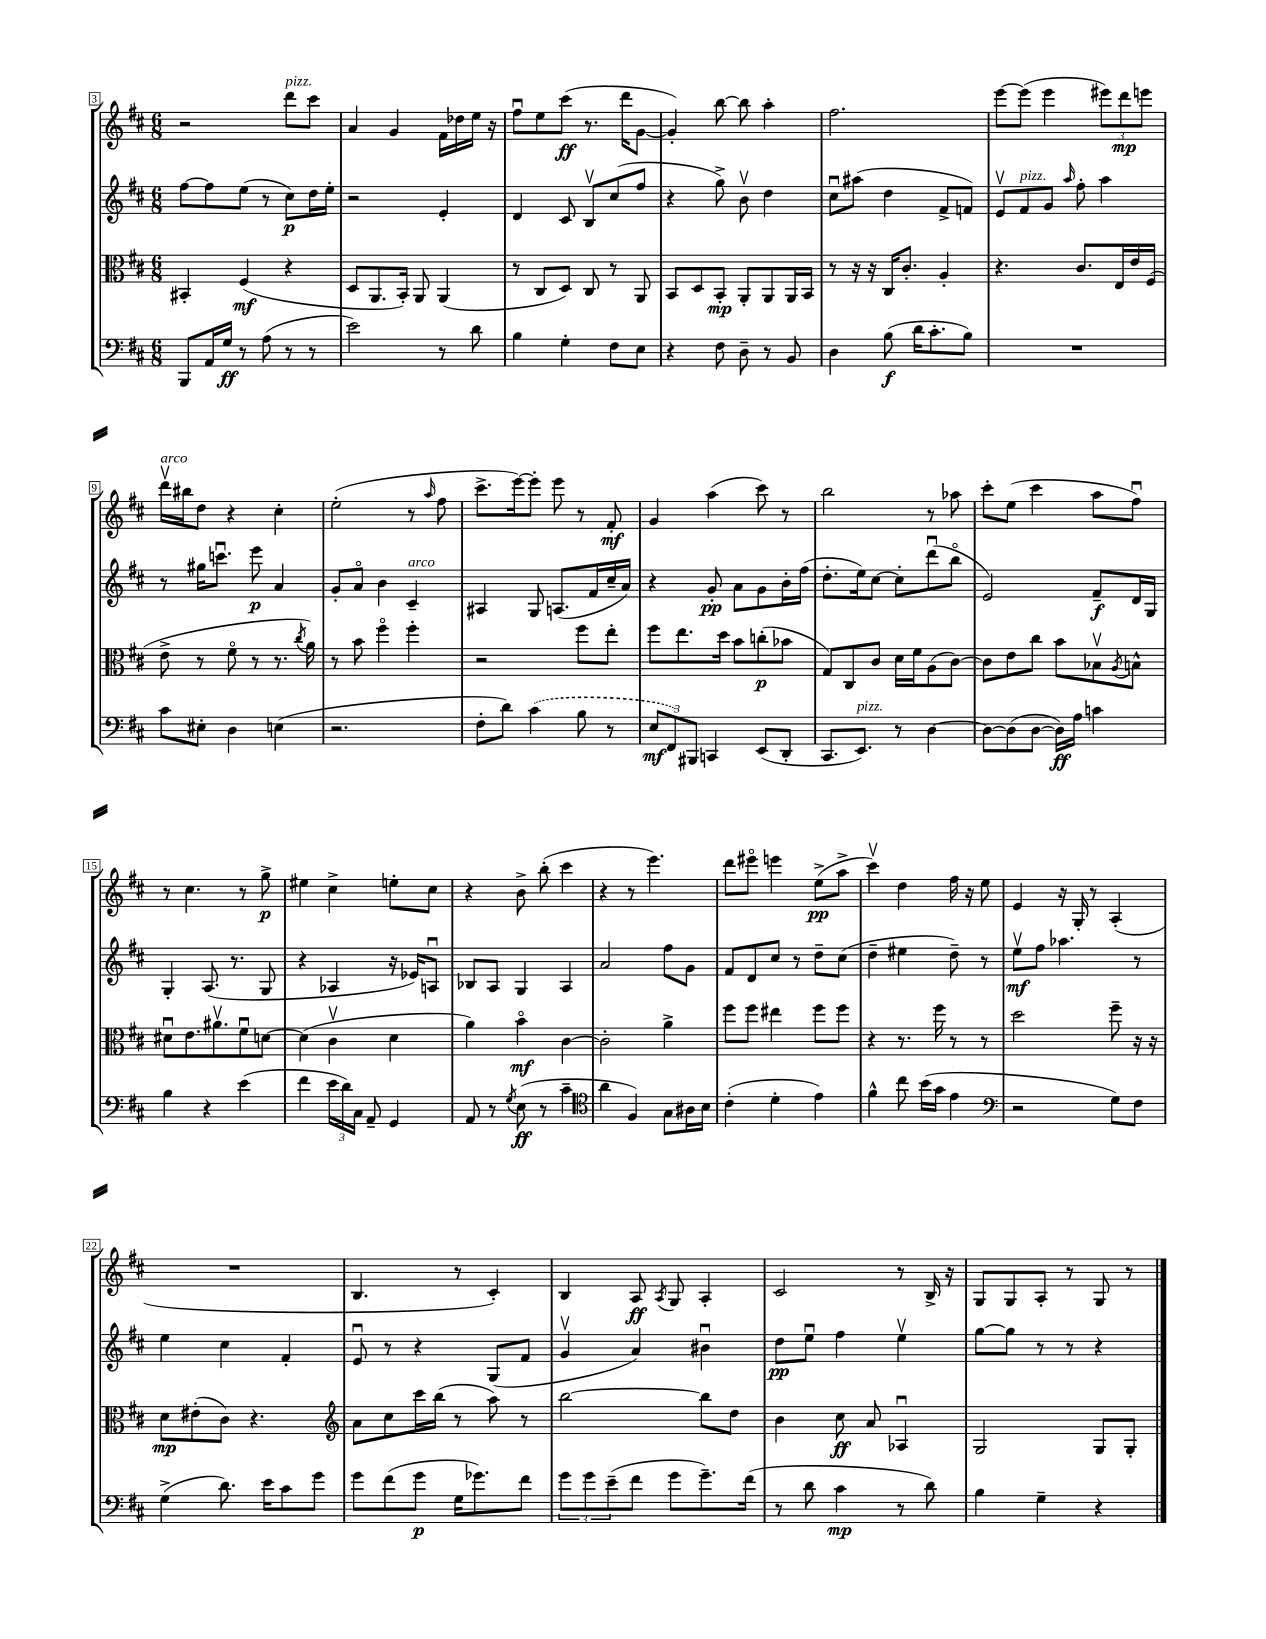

**kern	**kern	**kern	**kern
*staff4	*staff3	*staff2	*staff1
*clefF4	*clefC3	*clefG2	*clefG2
*k[f#c#]	*k[f#c#]	*k[f#c#]	*k[f#c#]
*M6/8	*M6/8	*M6/8	*M6/8
8BBB/L	4BB#'/	[8ff#\L	2r
16AA/L	.	8ff#\]	.
16G/JJ	.	.	.
8r	(4F#/	(8ee\J	.
(8A\	.	8r	.
8r	4r	8cc#\L)	8ddd\L
8r	.	16dd\L	8ccc#\J
.	.	16ee'\JJ	.
=	=	=	=
2e\)	8D/L	2r	4a/
.	8.AA/	.	.
.	.	.	4g/
.	16BB'/Jk)	.	.
.	8AA/	.	.
8r	(4AA/	4e'/	16f#\LL
.	.	.	16dd-\
8d\	.	.	16ee\JJ
.	.	.	16r
=	=	=	=
4B\	8r	4d/	8ff#u\L
.	8C#/L	.	8ee\
4G'\	8D/J)	8c#/	(8ccc#\J
.	8C#/	8Bv/L	8.r
8F#\L	8r	(8cc#/	.
.	.	.	16ddd\LK
8E\J	8AA/	8ff#/J	[8g\J
=	=	=	=
4r	8BB/L	4r	4g'/])
.	8D/	.	.
8F#\	8BB'/J	8gg^\)	[8bb\
8D~\	8AA'/L	8bv\	8bb\]
8r	8AA/	4dd\	4aa'\
8BB/	16AA/L	.	.
.	16BB/JJ	.	.
=	=	=	=
4D\	8r	8cc#u\L	2.ff#\
.	16r	(8aa#\J	.
.	16r	.	.
(8B\	16C#/LK	4dd\	.
.	8.c#'/J	.	.
16d\LK	.	.	.
8.c#'\	.	.	.
.	4A'/	8f#^/L	.
8B\J)	.	8f/J)	.
=	=	=	=
2.r	4.r	8ev/L	[8eee\L
.	.	8f#/	(8eee\]J
.	.	8g/J	4eee\
.	.	16qqaa/	.
.	8.c#/L	8ff#'\	.
.	.	4aa\	12eee#\L)
.	16E/L	.	.
.	.	.	12ddd\
.	16e/	.	.
.	.	.	12eee\J
.	(16F#/JJ	.	.
=	=	=	=
8c#\L	8e^\	8r	16dddv\LL
.	.	.	16bb#\J
8E#'\J	8r	16gg#\LK	8dd\J
.	.	8.cccu\J	.
4D\	8f#o\	.	4r
.	8r	8eee\	.
(4E\	8.r	4a/	4cc#'\
.	8qcc#/	.	.
.	16a\)	.	.
=	=	=	=
2.r	8r	8g'/L	(2ee'\
.	8b\	8ao/J	.
.	4ff#o\	4b\	.
.	4ff#'\	4c#~/	8r
.	.	.	16qqaa/
.	.	.	8ff#\
=	=	=	=
8F#'\L	2r	4A#/	8.ccc#^\L
8d\J)	.	.	.
.	.	.	[16eee\k)
(4c#\	.	8G/	8eee'\]J
.	.	(8.A/L	8eee\
8B\	8ff#\L	.	8r
.	.	16f#/L	.
8r	8ee'\J	16cc#~/	8f#'/
.	.	16a/JJ)	.
=	=	=	=
12E/L	8ff#\L	4r	4g/
12FF#/)	.	.	.
.	8.ee\	.	.
12BBB#/J	.	.	.
4CC/	.	8g'/	(4aa\
.	16dd\Jk	.	.
.	8b\L	8a\L	.
(8EE/L	(8cc'\	8g\	8ccc#\)
8DD'/J	8b-\J	16b'\L	8r
.	.	(16ff#\JJ	.
=	=	=	=
8.CC#/L	8G/L)	8.dd'\L	2bb\
.	8C#/	.	.
8.EE/J)	.	16ee\k)	.
.	8c#/J	[8cc#\J	.
8r	16d\LL	8cc#'\]L	.
.	16f#\J	.	.
[4D\	(8A\	(8dddu\	8r
.	[8c#\J)	8bbo\J	8aa-\
=	=	=	=
8D\_L	8c#\]L	2e/)	8ccc#'\L
(8D\]	8e\	.	(8ee\J
[8D\J	8cc#\J	.	4ccc#\
16D\]LL)	8b\L	.	.
16A\JJ	.	.	.
4c\	8B-v\	8f#~/L	8aa\L
.	8qA/	.	.
.	8B^^\J	16d/L	8ff#u\J)
.	.	16G/JJ	.
=	=	=	=
4B\	8d#u\L	4G'/	8r
.	8.e\	.	4.cc#\
4r	.	(8.A/	.
.	8.a#v\	.	.
.	.	8.r	.
(4e\	8f#u\	.	8r
.	[8d\J	8G/	8gg^\
=	=	=	=
4f#\	(4d\]	4r	4ee#\
24e\LL	4c#v\	4A-/	4cc#^\
24d\)	.	.	.
24C#\JJ	.	.	.
8AA~/	.	.	.
4GG/	4d\	16r	8ee'\L
.	.	16e-/LK)	.
.	.	8Au/J	8cc#\J
=	=	=	=
8AA/	4a\)	8B-/L	4r
8r	.	8A/J	.
8qG/	.	.	.
(8E\	4bo\	4G/	8b^\
8r	.	.	(8bb'\
4c#~\	[4c#\	4A/	4ccc#\
=	=	=	=
*clefC4	*	*	*
4a\	2c#'\]	2a/	4r
4F#/)	.	.	8r
.	.	.	4.eee\)
8G\L	4a^\	8ff#\L	.
16A#\L	.	8g\J	.
16B\JJ	.	.	.
=	=	=	=
(4c#'\	8ff#\L	8f#/L	8ddd\L
.	8ff#\J	8d/	8eee#o\J
4d'\	4ee#\	8cc#/J	4eee\
.	.	8r	.
4e\)	8ff#\L	8dd~\L	(8ee^\L
.	8ff#\J	(8cc#\J	8aa^\J
=	=	=	=
4f#^^\	4r	4dd~\	4ccc#v\)
8cc#\	8.r	4ee#\	4dd\
(16b\LL	.	.	.
16g\JJ	16ff#\	.	.
4e\	8r	8dd~\)	16ff#\
.	.	.	16r
.	8r	8r	8ee\
=	=	=	=
*clefF4	*	*	*
2r	2dd\	8eev\L	4e/
.	.	8ff#\J	.
.	.	4.aa-\	16r
.	.	.	16G'/
.	.	.	8r
8G\L)	8ff#~\	.	(4A'/
8F#\J	16r	8r	.
.	16r	.	.
=	=	=	=
(4G^\	8d\L	4ee\	2.r
.	(8e#'\	.	.
8.d\)	8c#\J)	4cc#\	.
.	4.r	.	.
16e\LK	.	.	.
8c#\	.	4f#'/	.
8g\J	.	.	.
=	=	=	=
*	*clefG2	*	*
8g\L	8a\L	8eu/	4.B/
(8f#\	8cc#\	8r	.
8g\J	16ccc#\L	4r	.
.	(16bb\JJ	.	.
16G\LK	8r	.	8r
8.g-\)	.	.	.
.	8aa\)	(8G/L	4c#'/)
8f#\J	8r	8f#/J	.
=	=	=	=
12g\L	[2bb\	4gv/	4B/
12g\	.	.	.
(12e~\	.	.	.
8f#\J	.	4a/)	8A/
.	.	.	8qA/
8g\L	.	.	8G/
8.g~\)	8bb\]L	4b#u\	4A'/
.	8dd\J	.	.
(16f#\Jk	.	.	.
=	=	=	=
8r	4b\	8dd\L	2c#/
8d\	.	8eeu\J	.
4c#\	8cc#\	4ff#\	.
.	8a/	.	.
8r	4A-u/	4eev\	8r
8d\)	.	.	16B^/
.	.	.	16r
=	=	=	=
4B\	2G/	[8gg\L	8G/L
.	.	8gg\]J	8G/
4G~\	.	8r	8A'/J
.	.	8r	8r
4r	8G/L	4r	8G/
.	8G'/J	.	8r
==	==	==	==
*-	*-	*-	*-
